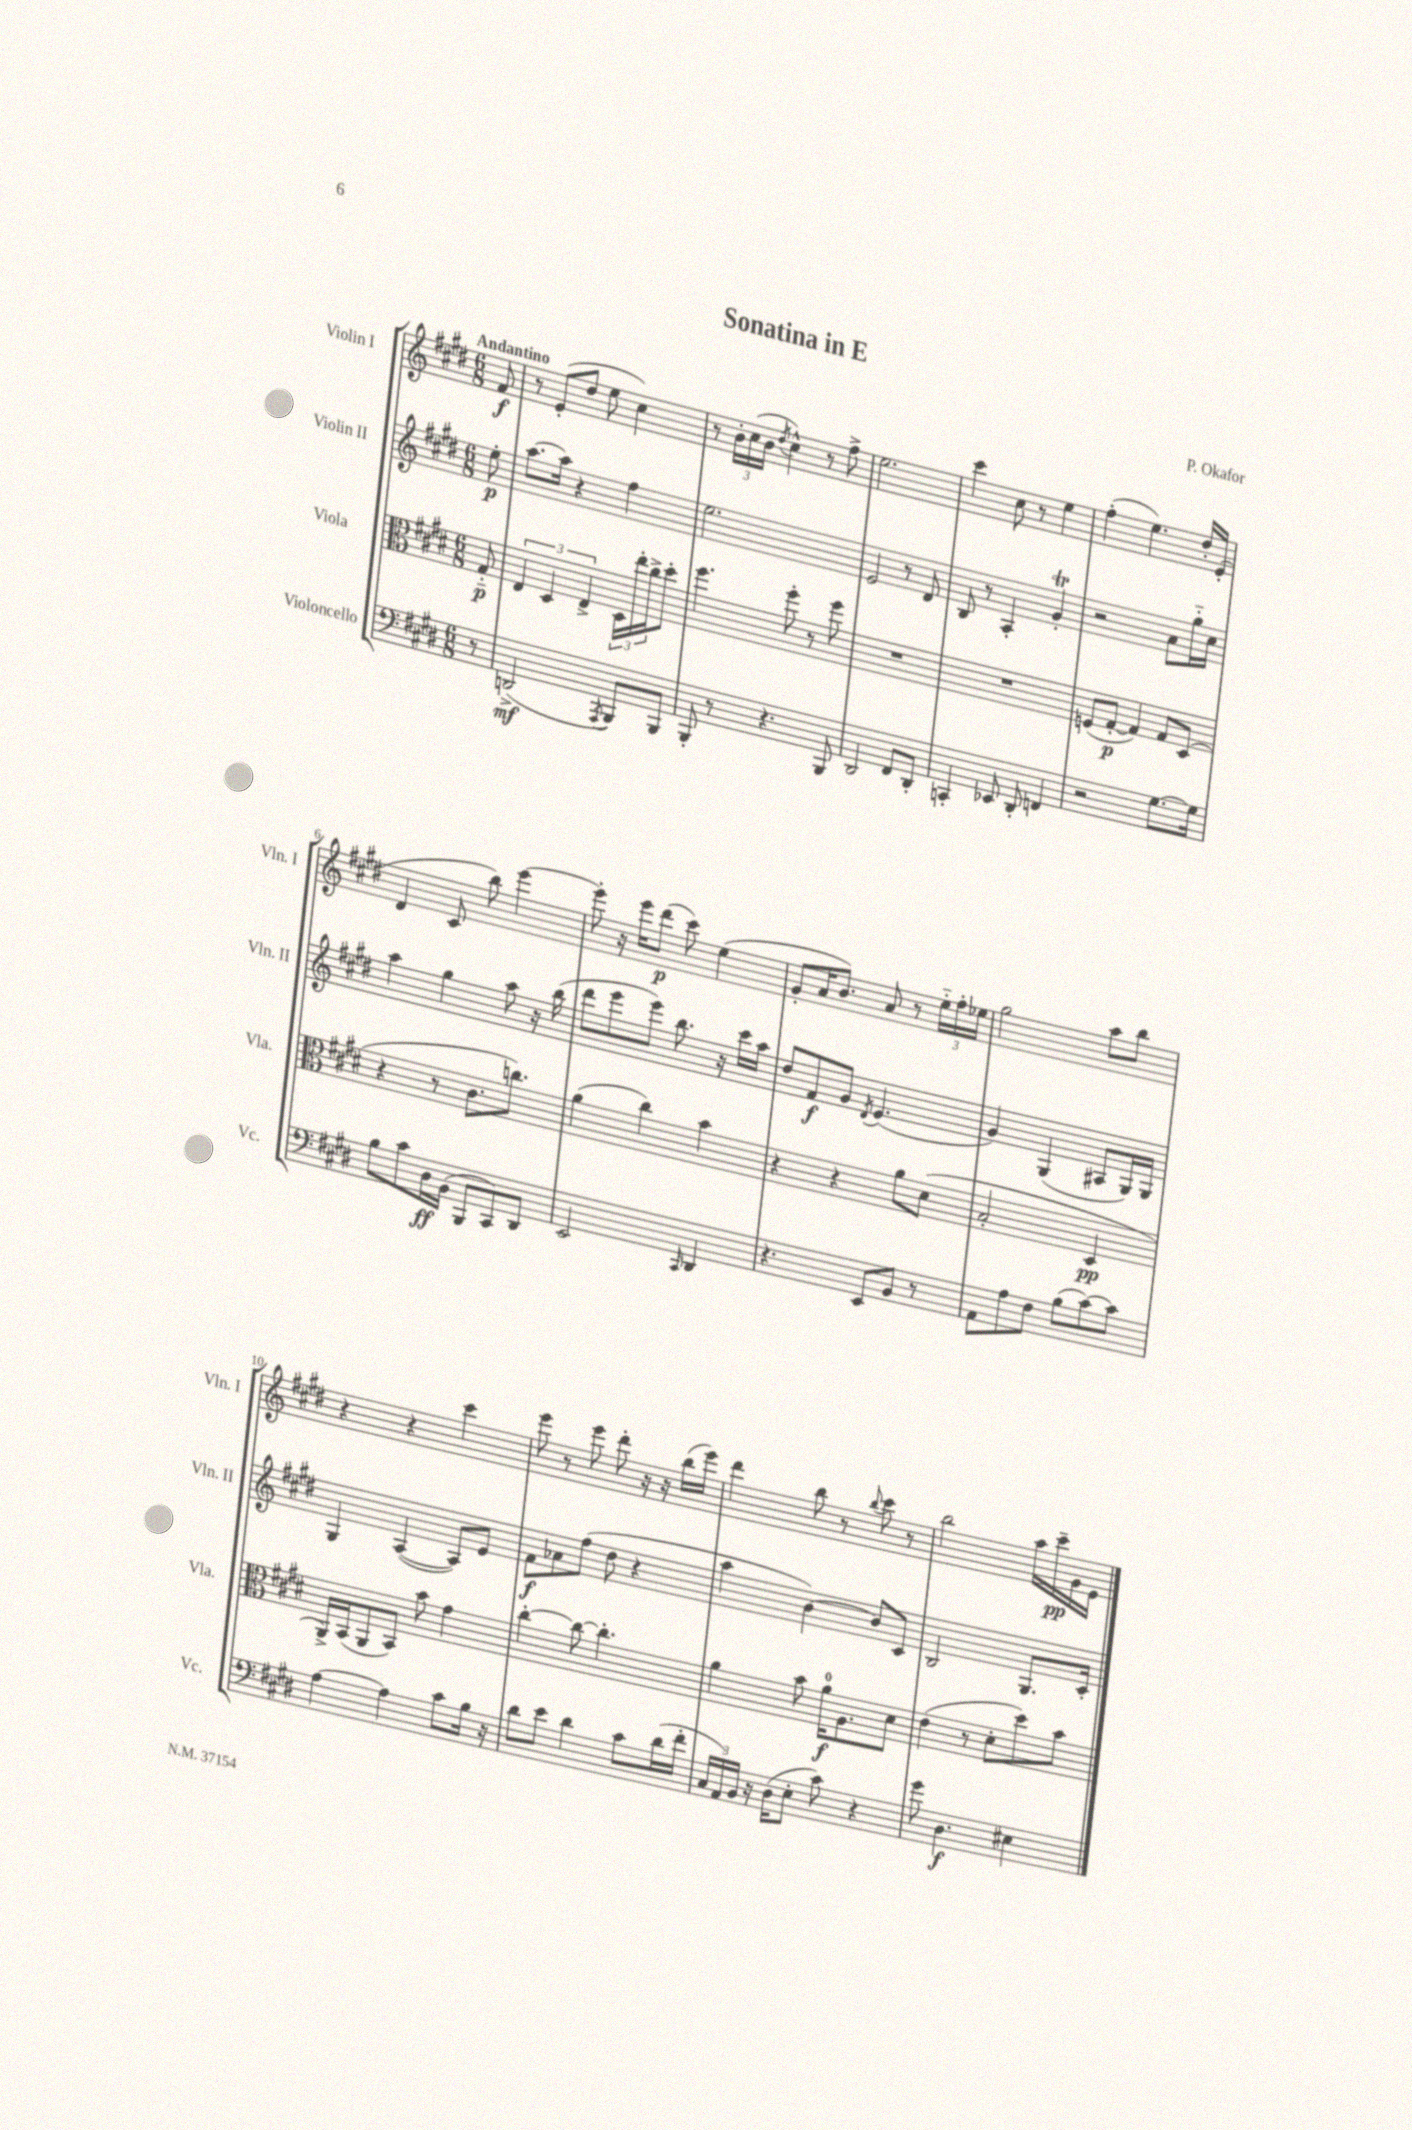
\header { title = "Sonatina in E" composer = "P. Okafor" }
<<
\new StaffGroup <<
\new Staff = "s0" \with { instrumentName = "Violin I" shortInstrumentName = "Vln. I" } {
    \clef treble \key e \major \numericTimeSignature \time 6/8 \partial 8 \tempo "Andantino"
    fis'8\f |
    r8 e'8-.( dis''8 e''8 cis''4) |
    r8 \tuplet 3/2 { b'16-. cis''16( b'16 } \acciaccatura { dis''8 } cis''4-^) r8 fis''8-> |
    e''2. |
    cis'''4 cis''8 r8 e''4 |
    fis''4-.( e''4.) dis''16-. e'16-.( |
    dis'4 cis'8 b''8) e'''4~ |
    e'''8-. r16 e'''16 dis'''8\p( cis'''8) e''4( |
    gis'8-. a'16 b'8.) a'8 r8 \tuplet 3/2 { e''16-_ fis''16-. ees''16 } |
    gis''2 a''8 b''8 |
    r4 r4 cis'''4 |
    e'''8 r8 e'''8 dis'''8-. r16 r16 b''16( e'''16) |
    dis'''4 b''8 r8 \appoggiatura { b''8 } cis'''8 r8 |
    b''2 a''16 cis'''16--\pp gis'16 e'16 \bar "|." |
}
\new Staff = "s1" \with { instrumentName = "Violin II" shortInstrumentName = "Vln. II" } {
    \clef treble \key e \major \numericTimeSignature \time 6/8 \partial 8
    e''8-.\p |
    a''8.~ a''16 r4 fis''4 |
    e''2. |
    e'2 r8 dis'8 |
    b8 r8 a4-. gis'4-.\trill |
    r2 a'8 gis''16-_ cis''16 |
    a''4 gis''4 a''8 r16 b''16( |
    dis'''8 e'''8 e'''8) b''8. r16 cis'''16 a''16 |
    dis''8 fis'8\f gis'8 \acciaccatura { dis'8 } e'4.( |
    gis'4) gis4( ais8 gis16) gis16 |
    gis4 a4~( a8) e'8 |
    fis'8\f aes'8 fis''8( dis''8 r4 |
    a''4 b'4~) b'8 cis'8 |
    b2 gis8. cis'16-. \bar "|." |
}
\new Staff = "s2" \with { instrumentName = "Viola" shortInstrumentName = "Vla." } {
    \clef alto \key e \major \numericTimeSignature \time 6/8 \partial 8
    gis8-_\p |
    \tuplet 3/2 { e4 dis4 e4-> } \tuplet 3/2 { dis16 e''16-. cis''16-> } dis''8-. |
    fis''4. fis''8-. r8 fis''8 |
    R2. |
    R2. |
    f8( gis8~-.\p gis4) gis8 dis8( |
    r4 r8 cis'8. c''8.) |
    a'4( cis''4) b'4 |
    r4 r4 a'8 dis'8( |
    b2-. dis4\pp |
    a,16->) b,16( a,8 b,8) b'8 gis'4 |
    cis''4~-. cis''8~ cis''4.-. |
    a'4 b'8 a'16-0\f a8. dis'8 |
    e'4( r8 dis'8-. dis''8) b'8 \bar "|." |
}
\new Staff = "s3" \with { instrumentName = "Violoncello" shortInstrumentName = "Vc." } {
    \clef bass \key e \major \numericTimeSignature \time 6/8 \partial 8
    r8 |
    d,2->\mf( \acciaccatura { a,,8 } b,,8) b,,8 |
    b,,8-. r8 r4. b,,8 |
    dis,2 fis,8 dis,8-. |
    c,4-. ees,8 dis,8-. f,4 |
    r2 gis8.~ gis16 |
    b8 cis'8 dis16\ff b,16( b,,8 cis,8) dis,8 |
    e,2 \grace { cis,16 } dis,4 |
    r4. e,8 b,8 r8 |
    a,8 a8 fis8 b8( cis'8~) cis'8 |
    a4~ a4 cis'8 b16 r16 |
    dis'8 e'8 dis'4 cis'8 dis'16( fis'16-. |
    \tuplet 3/2 { cis16 a,16) b,16 } r16 dis16( e8-. cis'8) r4 |
    gis'8 dis4.\f eis4 \bar "|." |
}
>>
>>
